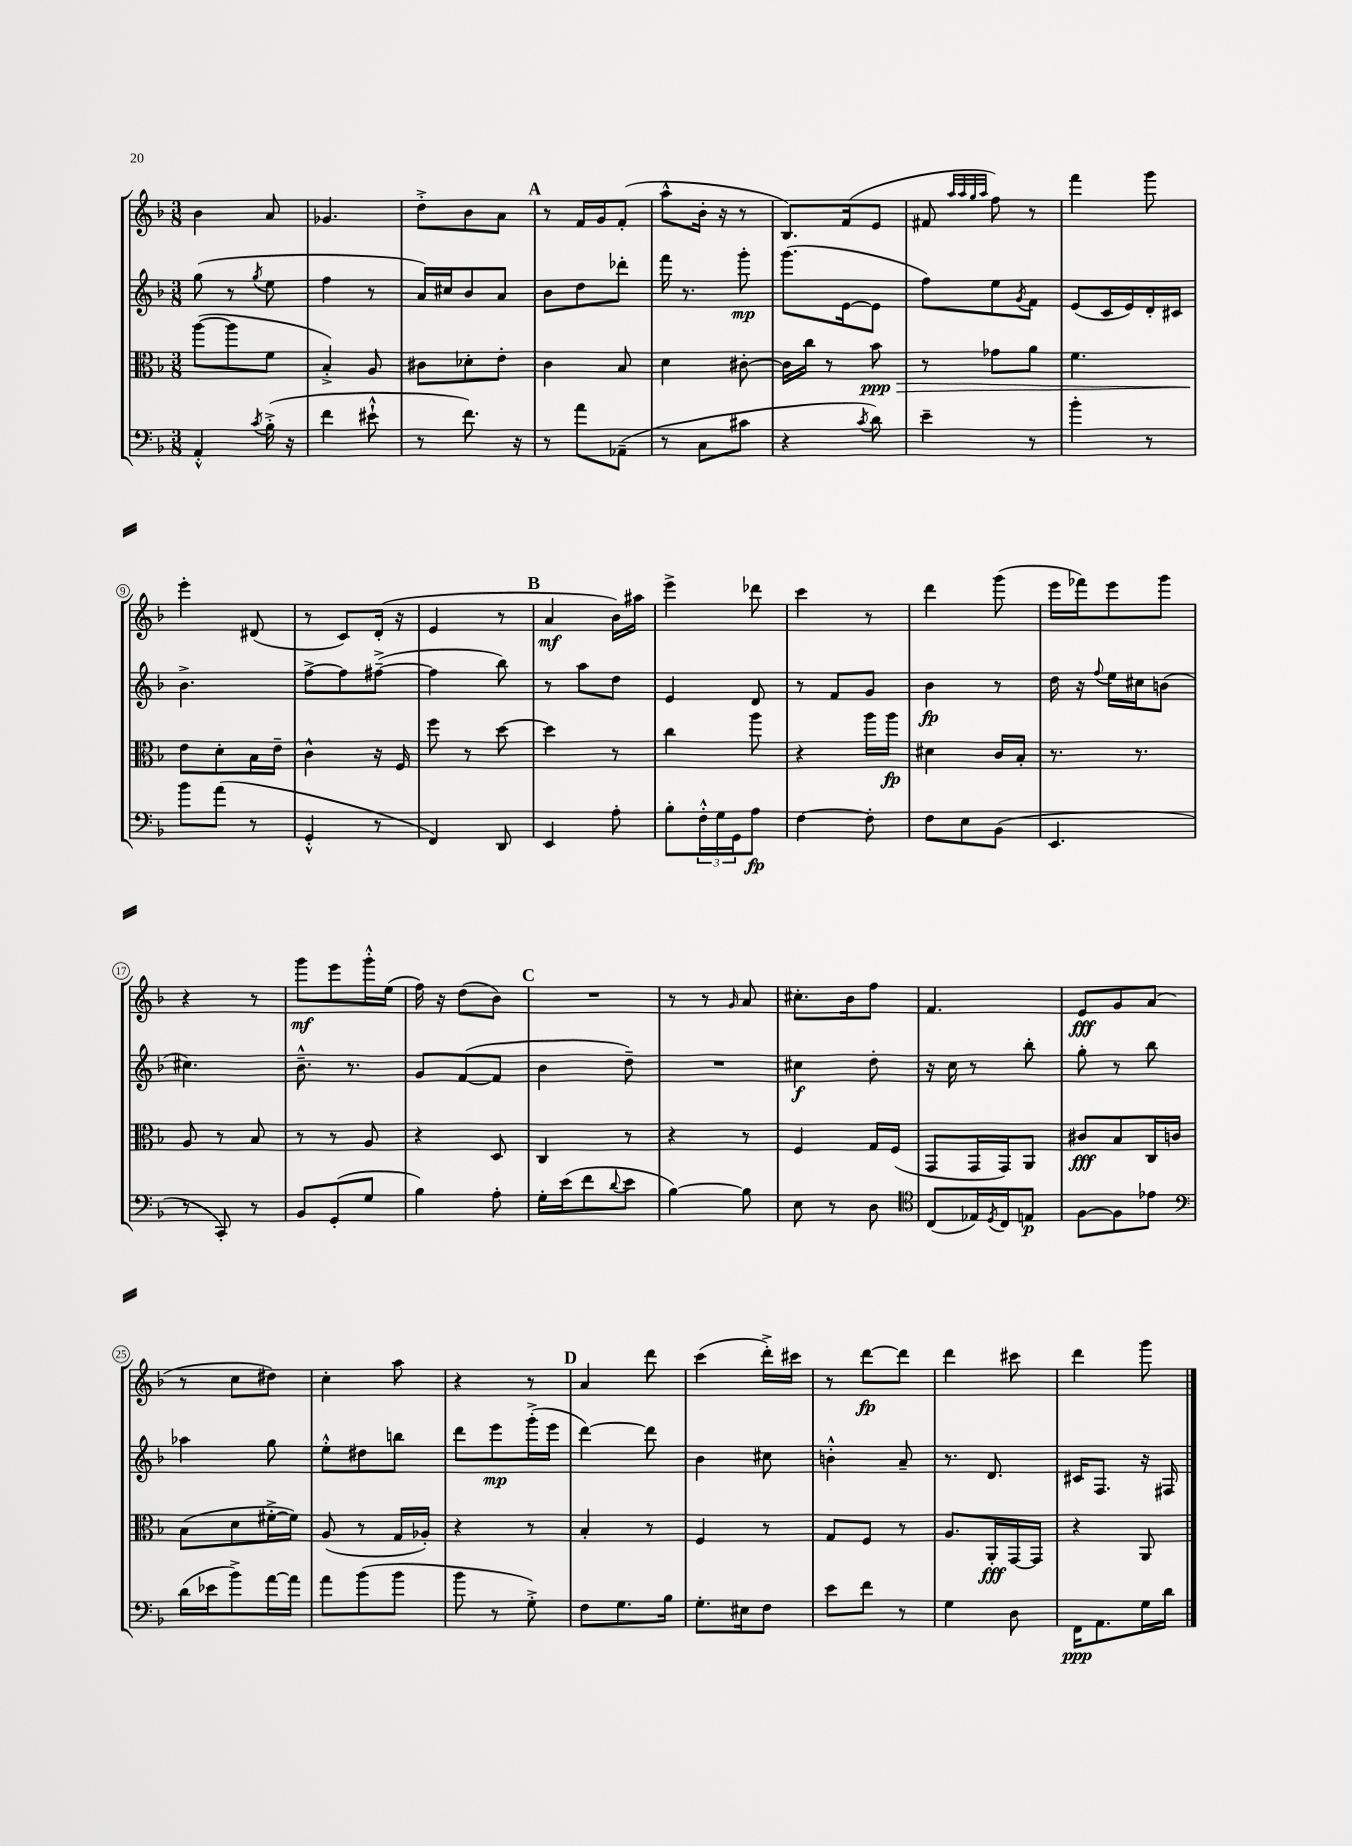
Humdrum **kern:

**kern	**dynam	**kern	**dynam	**kern	**dynam	**kern	**dynam
*part4	*part4	*part3	*part3	*part2	*part2	*part1	*part1
*staff4	*staff4	*staff3	*staff3	*staff2	*staff2	*staff1	*staff1
*clefF4	*	*clefC3	*	*clefG2	*	*clefG2	*
*k[b-]	*	*k[b-]	*	*k[b-]	*	*k[b-]	*
*M3/8	*	*M3/8	*	*M3/8	*	*M3/8	*
=1	=1	=1	=1	=1	=1	=1	=1
4AA'^^/	.	([8aa\L	.	(8gg\	.	4b-\	.
.	.	8aa\]	.	8r	.	.	.
8qc/	.	.	.	8qgg/	.	.	.
(16B-'^\	.	8f\J	.	8ee\	.	8a/	.
16r	.	.	.	.	.	.	.
=2	=2	=2	=2	=2	=2	=2	=2
4f\	.	4B-'^/)	.	4ff\	.	4.g-X/	.
8e#X`^^\	.	8A/	.	8r	.	.	.
=3	=3	=3	=3	=3	=3	=3	=3
8r	.	8c#X\L	.	16a/LL)	.	8dd'^\L	.
.	.	.	.	16cc#X/J	.	.	.
8.f\)	.	8d-X'\	.	8b-/	.	8b-\	.
.	.	8e'\J	.	8a/J	.	8a\J	.
16r	.	.	.	.	.	.	.
!!LO:REH:place=s1:t=A
=4	=4	=4	=4	=4	=4	=4	=4
8r	.	4c\	.	8b-\L	.	8r	.
8a\L	.	.	.	8dd\	.	16f/LL	.
.	.	.	.	.	.	16g/J	.
(8AA-X~\J	.	8B-/	.	8ddd-X'\J	.	(8f'/J	.
=5	=5	=5	=5	=5	=5	=5	=5
8r	.	4d\	.	16fff\	.	8aa^^\L	.
.	.	.	.	8.r	.	.	.
8C\L	.	.	.	.	.	16b-'\Jk	.
.	.	.	.	.	.	16r	.
8c#X\J	.	[8c#X'\	.	8ggg'\	mp	8r	.
=6	=6	=6	=6	=6	=6	=6	=6
4r	.	16c#\LL]	.	(8.ggg\L	.	8.B-/L)	.
.	.	16cc\JJ	.	.	.	.	.
.	.	8r	.	.	.	.	.
.	.	.	.	[16e\k	.	(16f/k	.
8qc/	.	.	.	.	.	.	.
!	!	!	!LO:HP:b	!	!	!	!
8d\)	.	8b-\	> ppp	8e\J]	.	8e/J	.
=7	=7	=7	=7	=7	=7	=7	=7
4e~\	.	8r	.	8ff\L)	.	8f#X/	.
.	.	.	.	.	.	32qqaa/LLL	.
.	.	.	.	.	.	32qqaa/	.
.	.	.	.	.	.	32qqgg/	.
.	.	.	.	.	.	32qqaa/JJJ	.
.	.	8g-X\L	.	8ee\	.	8ff\)	.
.	.	.	.	8qg/	.	.	.
8r	.	8a\J	.	8f\J	.	8r	.
=8	=8	=8	=8	=8	=8	=8	=8
4b-'\	.	4.f\	.	(8e/L	.	4fff\	.
.	.	.	.	16c/L	.	.	.
.	.	.	.	16e/)	.	.	.
8r	.	.	.	16d'/	.	8ggg\	.
.	.	.	.	16c#X/JJ	.	.	.
!!LO:LB:g=z
=9	=9	=9	=9	=9	=9	=9	=9
8b-\L	.	8e\L	.	4.b-^\	.	4eee'\	.
(8a\J	.	8d'\	]	.	.	.	.
8r	.	16B-\L	.	.	.	(8d#X/	.
.	.	16e~\JJ	.	.	.	.	.
=10	=10	=10	=10	=10	=10	=10	=10
4GG'^^/	.	4c^^\	.	[8ff^\L	.	8r	.
.	.	.	.	8ff\]	.	8c/L)	.
8r	.	16r	.	([8ff#X~^\J	.	(16d'/Jk	.
.	.	16F/	.	.	.	16r	.
=11	=11	=11	=11	=11	=11	=11	=11
4FF/)	.	8ff\	.	4ff#\]	.	4e/	.
.	.	8r	.	.	.	.	.
8DD/	.	[8dd\	.	8bb-\)	.	8r	.
!!LO:REH:place=s1:t=B
=12	=12	=12	=12	=12	=12	=12	=12
4EE/	.	4dd\]	.	8r	.	4a/	mf
.	.	.	.	8aa\L	.	.	.
8A'\	.	8r	.	8dd\J	.	16b-\LL)	.
.	.	.	.	.	.	16aa#X\JJ	.
=13	=13	=13	=13	=13	=13	=13	=13
8B-'\L	.	4cc\	.	4e/	.	4eee^\	.
24F'^^\L	.	.	.	.	.	.	.
24G\	.	.	.	.	.	.	.
24GG\J	.	.	.	.	.	.	.
8A\J	fp	8aa\	.	8d/	.	8ddd-X\	.
=14	=14	=14	=14	=14	=14	=14	=14
[4F\	.	4r	.	8r	.	4ccc\	.
.	.	.	.	8f/L	.	.	.
8F'\]	.	16aa\LL	.	8g/J	.	8r	.
.	.	16aa\JJ	fp	.	.	.	.
=15	=15	=15	=15	=15	=15	=15	=15
8F\L	.	4d#X\	.	4b-\	fp	4ddd\	.
8E\	.	.	.	.	.	.	.
(8BB-\J	.	16c/LL	.	8r	.	(8ggg\	.
.	.	16B-'/JJ	.	.	.	.	.
=16	=16	=16	=16	=16	=16	=16	=16
4.EE/	.	8.r	.	16dd\	.	16eee\LL	.
.	.	.	.	16r	.	16fff-X\J)	.
.	.	.	.	8qqff/	.	.	.
.	.	.	.	16ee\LL	.	8eee\	.
.	.	8.r	.	16cc#X\J	.	.	.
.	.	.	.	(8bn\J	.	8ggg\J	.
!!LO:LB:g=z
=17	=17	=17	=17	=17	=17	=17	=17
8r	.	8A/	.	4.cc#X\)	.	4r	.
8CC'/)	.	8r	.	.	.	.	.
8r	.	8B-/	.	.	.	8r	.
=18	=18	=18	=18	=18	=18	=18	=18
8BB-/L	.	8r	.	8.b-~^^\	.	8ggg\L	mf
(8GG'/	.	8r	.	.	.	8eee\	.
.	.	.	.	8.r	.	.	.
8G/J	.	8A/	.	.	.	16ggg'^^\L	.
.	.	.	.	.	.	(16ee\JJ	.
=19	=19	=19	=19	=19	=19	=19	=19
4B-\)	.	4r	.	8g/L	.	16ff\)	.
.	.	.	.	.	.	16r	.
.	.	.	.	([8f/	.	(8dd\L	.
8A'\	.	8D/	.	8f/J]	.	8b-\J)	.
!!LO:REH:place=s1:t=C
=20	=20	=20	=20	=20	=20	=20	=20
16G'\LL	.	4C/	.	4b-\	.	4.r	.
(16e\J	.	.	.	.	.	.	.
8f\	.	.	.	.	.	.	.
8qqd/	.	.	.	.	.	.	.
8e\J	.	8r	.	8dd~\)	.	.	.
=21	=21	=21	=21	=21	=21	=21	=21
[4B-\)	.	4r	.	4.r	.	8r	.
.	.	.	.	.	.	8r	.
.	.	.	.	.	.	16qqg/	.
8B-\]	.	8r	.	.	.	8a/	.
=22	=22	=22	=22	=22	=22	=22	=22
8E\	.	4F/	.	4cc#X\	f	8.cc#X'\L	.
8r	.	.	.	.	.	.	.
.	.	.	.	.	.	16b-\k	.
8D\	.	16G/LL	.	8dd'\	.	8ff\J	.
.	.	(16F/JJ	.	.	.	.	.
=23	=23	=23	=23	=23	=23	=23	=23
*clefC4	*	*	*	*	*	*	*
(8C/L	.	8GG/L	.	16r	.	4.f/	.
.	.	.	.	16cc\	.	.	.
16E-X/L)	.	16GG/L	.	8r	.	.	.
8qD/	.	.	.	.	.	.	.
16C/J	.	16GG/J)	.	.	.	.	.
8En/J	p	8AA/J	.	8bb-'\	.	.	.
=24	=24	=24	=24	=24	=24	=24	=24
[8F\L	.	8c#X/L	fff	8gg'\	.	8e/L	fff
8F\]	.	8B-/	.	8r	.	8g/	.
8e-X\J	.	16C/L	.	8bb-\	.	(8a/J	.
.	.	16cn/JJ	.	.	.	.	.
!!LO:LB:g=z
=25	=25	=25	=25	=25	=25	=25	=25
*clefF4	*	*	*	*	*	*	*
(16d\LL	.	(8B-\L	.	4aa-X\	.	8r	.
16e-X\J	.	.	.	.	.	.	.
8b-^\)	.	8d\	.	.	.	8cc\L	.
[16a\L	.	[16f#X'^\L	.	8gg\	.	8dd#X\J)	.
16a\JJ]	.	16f#\JJ])	.	.	.	.	.
=26	=26	=26	=26	=26	=26	=26	=26
8a\L	.	(8A/	.	8ee'^^\L	.	4cc'\	.
(8b-\	.	8r	.	8dd#X\	.	.	.
8b-\J	.	16G/LL	.	8bbn\J	.	8aa\	.
.	.	16A-X'/JJ)	.	.	.	.	.
=27	=27	=27	=27	=27	=27	=27	=27
8b-\	.	4r	.	8ddd\L	.	4r	.
8r	.	.	.	8eee\	mp	.	.
8G'^\)	.	8r	.	(16ggg'^\L	.	8r	.
.	.	.	.	16eee\JJ	.	.	.
!!LO:REH:place=s1:t=D
=28	=28	=28	=28	=28	=28	=28	=28
8F\L	.	4B-'/	.	[4ddd\)	.	4a/	.
8.G\	.	.	.	.	.	.	.
.	.	8r	.	8ddd\]	.	8ddd\	.
16B-\Jk	.	.	.	.	.	.	.
=29	=29	=29	=29	=29	=29	=29	=29
8.G'\L	.	4F/	.	4b-\	.	(4ccc\	.
16E#X\k	.	.	.	.	.	.	.
8F\J	.	8r	.	8cc#X\	.	16ddd'^\LL)	.
.	.	.	.	.	.	16ccc#X\JJ	.
=30	=30	=30	=30	=30	=30	=30	=30
8e\L	.	8G/L	.	4bn'^^\	.	8r	.
8f\J	.	8F/J	.	.	.	[8ddd\L	fp
8r	.	8r	.	8a~/	.	8ddd\J]	.
=31	=31	=31	=31	=31	=31	=31	=31
4G\	.	8.A/L	.	8.r	.	4ddd\	.
.	.	16AA'/L	fff	8.d/	.	.	.
8D\	.	[16GG/	.	.	.	8ccc#X\	.
.	.	16GG/JJ]	.	.	.	.	.
=32	=32	=32	=32	=32	=32	=32	=32
16FF\KL	ppp	4r	.	16c#X/KL	.	4ddd\	.
8.AA\	.	.	.	8.F/J	.	.	.
16G\L	.	8AA/	.	16r	.	8ggg\	.
16d\JJ	.	.	.	16F#X/	.	.	.
==	==	==	==	==	==	==	==
*-	*-	*-	*-	*-	*-	*-	*-
